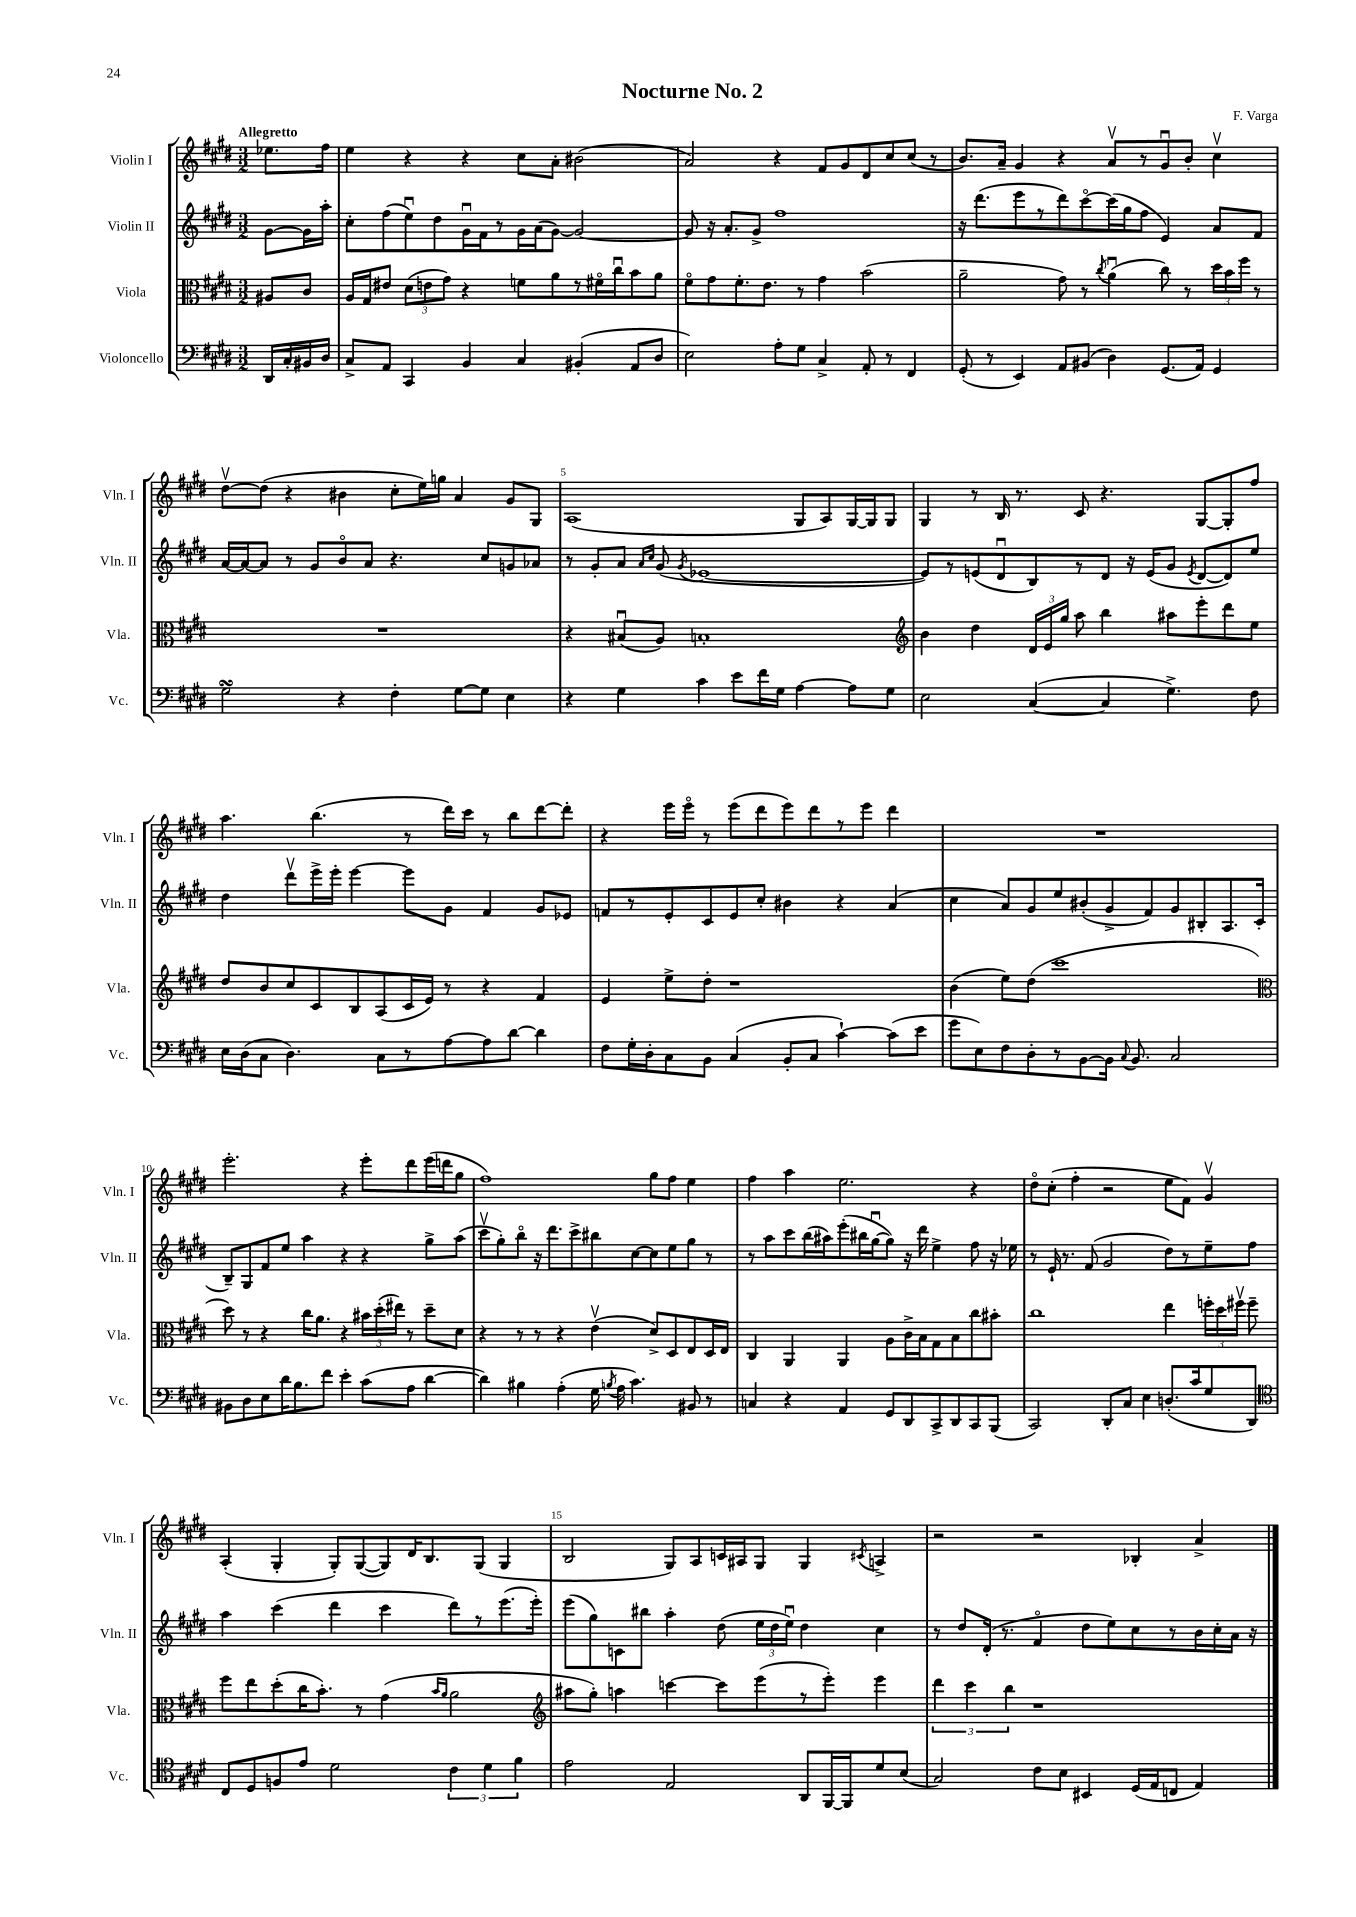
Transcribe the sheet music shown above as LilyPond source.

\header { title = "Nocturne No. 2" composer = "F. Varga" }
<<
\new StaffGroup <<
\new Staff = "s0" \with { instrumentName = "Violin I" shortInstrumentName = "Vln. I" } {
    \clef treble \key e \major \numericTimeSignature \time 3/2 \partial 4 \tempo "Allegretto"
    \autoBeamOff ees''8.[ fis''16] |
    e''4 r4 r4 cis''8[ a'8]-. bis'2( |
    a'2) r4 fis'8[ gis'8 dis'8 cis''8 cis''8]( r8 |
    b'8.[) a'16]-- gis'4 r4 a'8[\upbow r8 gis'8\downbow b'8]-. cis''4\upbow |
    dis''8[~\upbow dis''8]( r4 bis'4 cis''8[-. e''16) g''16] a'4 gis'8[ gis8] |
    a1( gis8[ a8) gis16~ gis16 gis8] |
    gis4 r8 b16 r8. cis'8 r4. gis8[~ gis8-. fis''8] |
    a''4. b''4.( r8 dis'''16[) cis'''16] r8 b''8[ dis'''8~ dis'''8]-. |
    r4 e'''16[ e'''16]\flageolet r8 e'''8[( dis'''8 e'''8) dis'''8 r8 e'''8] dis'''4 |
    R1. |
    e'''2.-. r4 e'''8[-. dis'''8 e'''16( d'''16 gis''8] |
    fis''1) gis''8[ fis''8] e''4 |
    fis''4 a''4 e''2. r4 |
    dis''8[\flageolet cis''8]-.( fis''4-. r2 e''8[ fis'8]) gis'4\upbow |
    a4-.( gis4-. gis8[-.) gis8~( gis8) dis'16 b8. gis8]( gis4 |
    b2 gis8[) a8 c'16 ais16 gis8] gis4 \acciaccatura { cis'8 } a4-> |
    r2 r2 bes4-. a'4-> \bar "|." |
}
\new Staff = "s1" \with { instrumentName = "Violin II" shortInstrumentName = "Vln. II" } {
    \clef treble \key e \major \numericTimeSignature \time 3/2 \partial 4
    \autoBeamOff gis'8[~ gis'16 a''16]-. |
    cis''8[-. fis''8( e''8\downbow) dis''8 gis'16\downbow fis'16 r8 gis'16 a'16( gis'8]~) gis'2~ |
    gis'8 r16 a'8.[-. gis'8]-> fis''1 |
    r16 dis'''8.[( e'''8 r8 dis'''8) cis'''8~\flageolet cis'''16( gis''16 fis''8] e'4) a'8[ fis'8] |
    a'16[~ a'16~ a'8] r8 gis'8[ b'8\flageolet a'8] r4. cis''8[ g'8 aes'8] |
    r8 gis'8[-. a'8] \grace { a'16[ cis''16] } gis'8( \acciaccatura { gis'8 } ees'1~ |
    ees'8[) r8 e'8( dis'8\downbow b8) r8 dis'8] r16 e'16[( gis'8] \acciaccatura { e'8 } dis'8[~ dis'8) e''8] |
    dis''4 dis'''8[\upbow e'''16-> e'''16]-. e'''4~ e'''8[ gis'8] fis'4 gis'8[ ees'8] |
    f'8[ r8 e'8-. cis'8 e'8 cis''8]-. bis'4 r4 a'4( |
    cis''4 a'8[) gis'8 e''8 bis'8-.( gis'8-> fis'8) gis'8 bis8-. a8. cis'16]( |
    b8[--) gis8 fis'8 e''8] a''4 r4 r4 gis''8[-> a''8]( |
    cis'''8[\upbow gis''8-.) b''8]\flageolet r16 dis'''8.[ cis'''8-> bis''8 cis''8~ cis''8 e''8 gis''8] r8 |
    r8 a''8[ cis'''8 b''16( ais''16) e'''8-.( bis''16 gis''16~\downbow gis''8]) r16 dis'''16 e''4-> fis''8 r16 ees''16 |
    r8 e'16-! r8. fis'8( gis'2 dis''8[) r8 e''8-- fis''8] |
    a''4 cis'''4( dis'''4 cis'''4 dis'''8[) r8 e'''8.( e'''16]-.) |
    e'''8[( gis''8) c'8 bis''8] a''4-. dis''8( \tuplet 3/2 { e''16[ dis''16 e''16]\downbow) } dis''4 cis''4 |
    r8 dis''8[ dis'16]-.( r8. fis'4\flageolet dis''8[ e''8) cis''8 r8 b'16 cis''16-. a'16] r16 \bar "|." |
}
\new Staff = "s2" \with { instrumentName = "Viola" shortInstrumentName = "Vla." } {
    \clef alto \key e \major \numericTimeSignature \time 3/2 \partial 4
    \autoBeamOff ais8[ cis'8] |
    a16[ gis16 eis'8] \tuplet 3/2 { dis'8[( e'8 gis'8]) } r4 f'8[ a'8 r8 fis'16\flageolet cis''16\downbow b'8 a'8] |
    fis'8[\flageolet gis'8 fis'8.-. e'8.] r8 gis'4 b'2( |
    a'2-- gis'8) r8 \acciaccatura { cis''8 } a'4\downbow( cis''8) r8 \tuplet 3/2 { dis''16[ b'16 fis''16] } r8 |
    R1. |
    r4 bis8[\downbow( a8]) b1-. |
    \clef treble b'4 dis''4 \tuplet 3/2 { dis'16[ e'16 gis''16] } a''8 b''4 ais''8[ e'''8-. dis'''8 e''8] |
    dis''8[ b'8 cis''8 cis'8 b8 a8( cis'16 e'16]) r8 r4 fis'4 |
    e'4 e''8[-> dis''8]-. r1 |
    b'4( e''8[) dis''8]( cis'''1 |
    \clef alto dis''8) r8 r4 cis''16[ a'8.] r4 \tuplet 3/2 { bis'16[ dis''16-.( eis''16]) } r8 dis''8[-- dis'8] |
    r4 r8 r8 r4 e'4\upbow( dis'8[->) dis8 e8 dis16 e16] |
    cis4 a,4 a,4 a8[ cis'16-> b16 gis8 b8 cis''8 bis'8]-. |
    cis''1 e''4 \tuplet 3/2 { f''16[-. dis''16 fis''16]\upbow } fis''8-- |
    fis''8[ e''8 dis''8-.( cis''16 b'8.]-.) r8 gis'4( \grace { b'16[ a'16] } a'2 |
    \clef treble ais''8[ gis''8]-.) a''4 c'''4~ c'''8[ e'''8( r8 e'''8]-.) e'''4 |
    \tuplet 3/2 { dis'''4 cis'''4 b''4 } r1 \bar "|." |
}
\new Staff = "s3" \with { instrumentName = "Violoncello" shortInstrumentName = "Vc." } {
    \clef bass \key e \major \numericTimeSignature \time 3/2 \partial 4
    \autoBeamOff dis,16[ cis16-. bis,16 dis16] |
    cis8[-> a,8] cis,4 b,4 cis4 bis,4-.( a,8[ dis8] |
    e2) a8[-. gis8] cis4-> a,8-. r8 fis,4 |
    gis,8-.( r8 e,4) a,8[ bis,8]( dis4) gis,8.[( a,16]) gis,4 |
    gis2\turn r4 fis4-. gis8[~ gis8] e4 |
    r4 gis4 cis'4 e'8[ fis'16 gis16] a4~ a8[ gis8] |
    e2 cis4~( cis4 gis4.->) fis8 |
    e16[ dis16( cis8] dis4.) cis8[ r8 a8~ a8 dis'8]~ dis'4 |
    fis8[ gis16-. dis16-. cis8 b,8] cis4( b,8[-. cis8] cis'4~-!) cis'8[( e'8] |
    gis'8[ e8) fis8 dis8-. r8 b,8~ b,16] \appoggiatura { cis8 } b,8. cis2 |
    bis,8[ dis8 e8 dis'16 b8. fis'8] e'4-. cis'8[( a8] dis'4~ |
    dis'4) bis4 a4-.( gis16 \acciaccatura { b8 } a16 cis'4.) bis,8 r8 |
    c4 r4 a,4 gis,8[ dis,8 cis,8-> dis,8 cis,8 b,,8]( |
    cis,2) dis,8[-. cis8] e4 d8.[-.( cis'16 gis8 dis,8]) |
    \clef tenor cis8[ dis8 f8 e'8] dis'2 \tuplet 3/2 { cis'4 dis'4 fis'4 } |
    e'2 e2 a,8[ fis,16~ fis,16 dis'8 b8]( |
    gis2) cis'8[ b8] bis,4 dis16[( e16 c8] e4) \bar "|." |
}
>>
>>
\layout { \context { \Score \override BarNumber.break-visibility = ##(#f #t #t) barNumberVisibility = #(every-nth-bar-number-visible 5) } }
